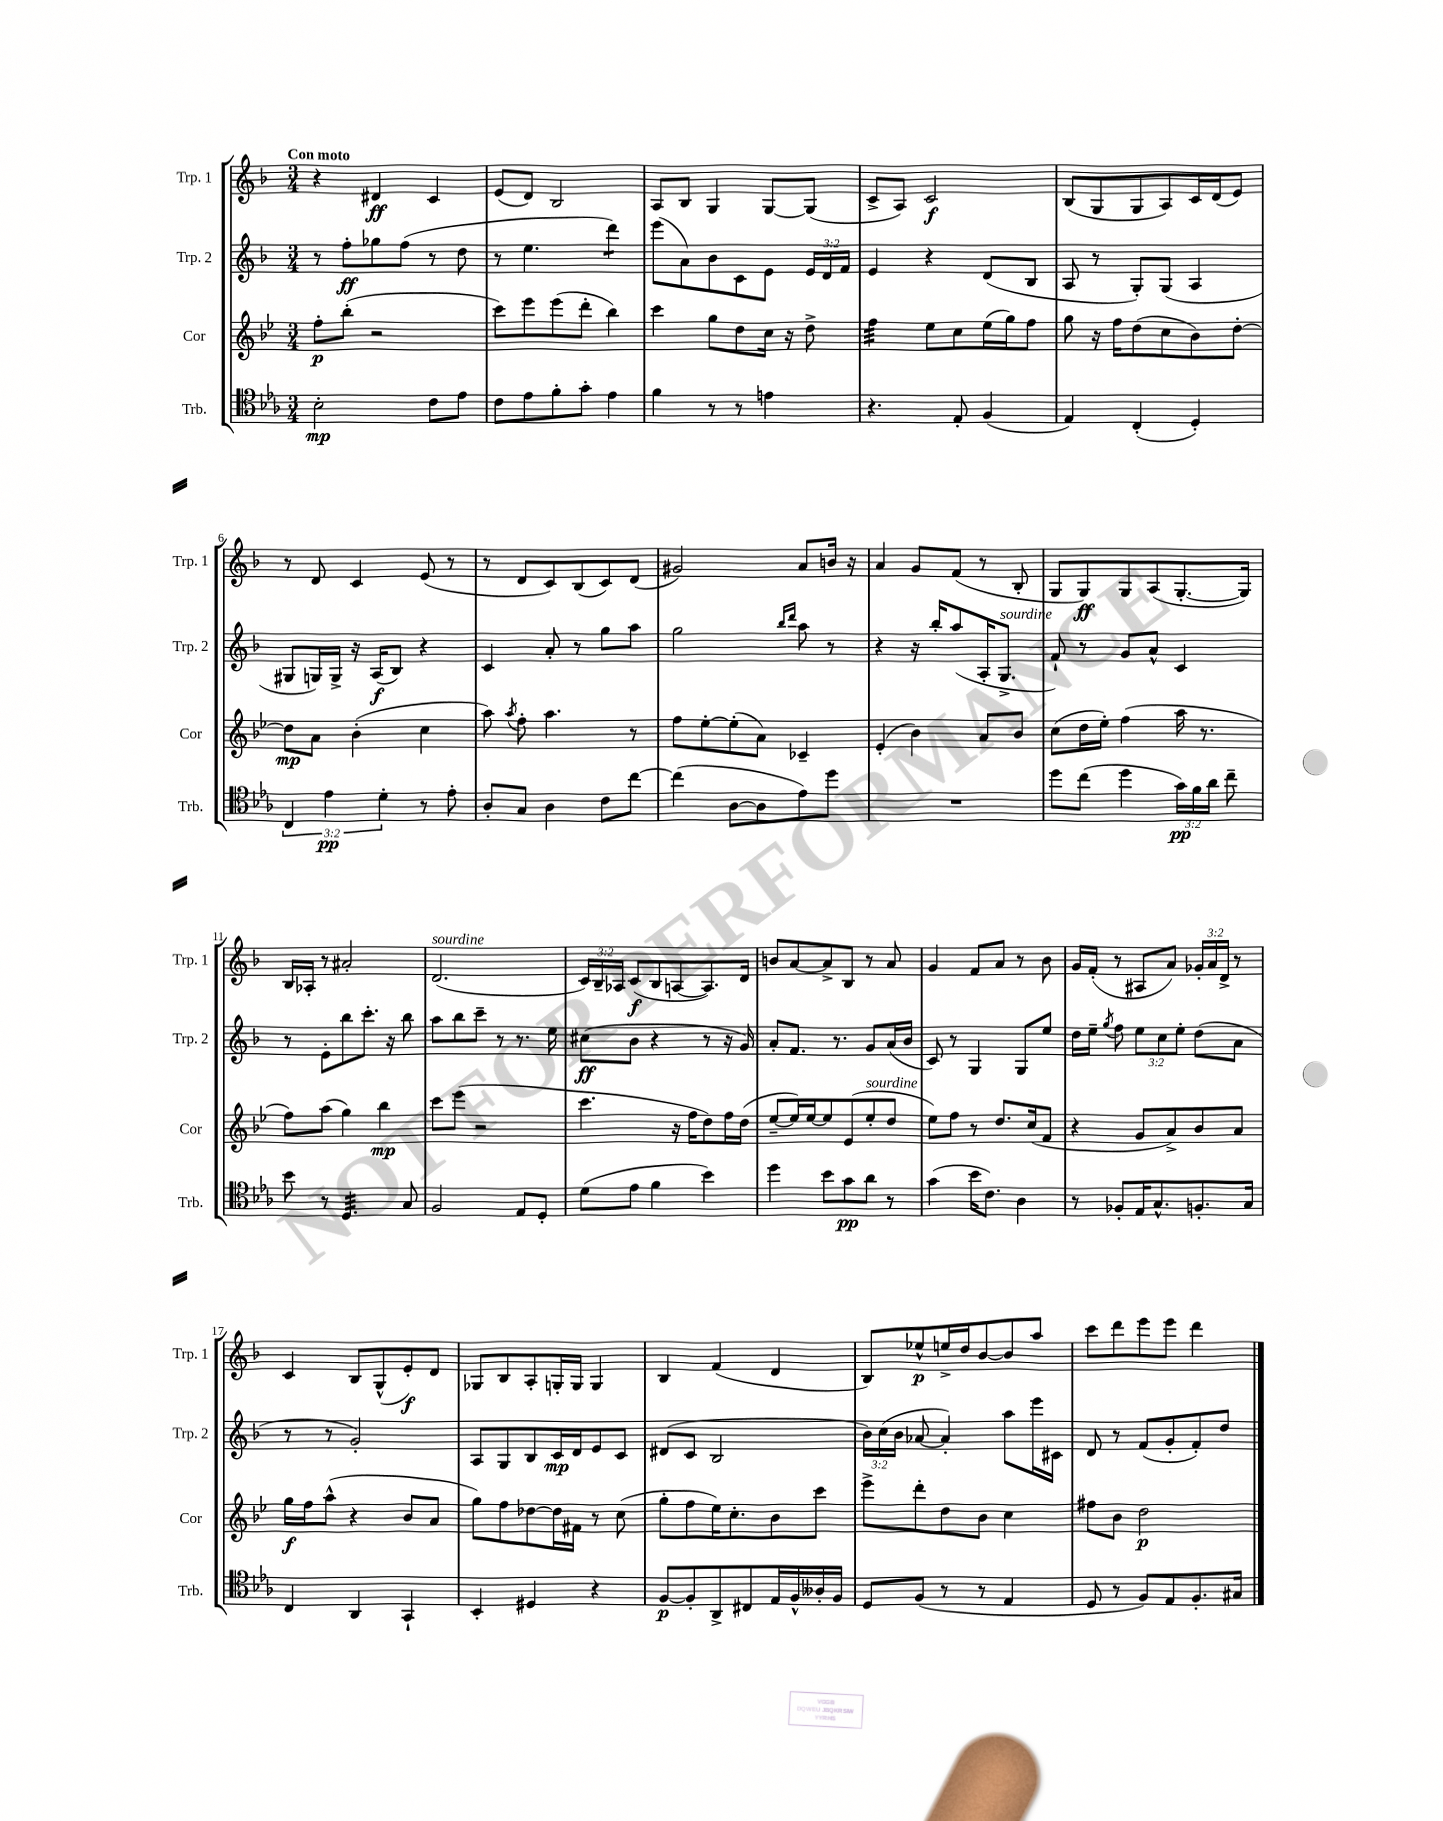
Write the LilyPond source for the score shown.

<<
\new StaffGroup <<
\new Staff = "s0" \with { instrumentName = "Trp. 1" shortInstrumentName = "Trp. 1" } {
    \clef treble \key f \major \numericTimeSignature \time 3/4 \override Staff.TupletNumber.text = #tuplet-number::calc-fraction-text \tempo "Con moto"
    \autoBeamOff r4 dis'4\ff c'4 |
    e'8[( d'8]) bes2 |
    a8[ bes8] g4 g8[~ g8]( |
    c'8[-> a8]) c'2\f |
    bes8[( g8 g8 a8) c'16 d'16( e'8]) |
    r8 d'8 c'4 e'8( r8 |
    r8 d'8[ c'8) bes8( c'8) d'8]( |
    gis'2) a'8[ b'16] r16 |
    a'4 g'8[ f'8]( r8 bes8-. |
    g8[ g8\ff) g8 a8( g8.~-. g16]) |
    bes16[ aes16]-. r8 ais'2-. |
    d'2.^\markup { \italic "sourdine" }( |
    \tuplet 3/2 { c'16[) bes16-- aes16] } c'8[\f( bes8 a8~ a8.) d'16] |
    b'8[ a'8~ a'8-> bes8] r8 a'8 |
    g'4 f'8[ a'8] r8 bes'8 |
    g'16[ f'16]-.( r8 ais8[ a'8]) \tuplet 3/2 { ges'16[-. a'16 d'16]-> } r8 |
    c'4 bes8[ g8-^( e'8-.\f) d'8] |
    ges8[ bes8 a8-. g16-. g16] g4 |
    bes4 f'4( d'4 |
    bes8[) ees''8-^\p e''16-> d''16 bes'8~ bes'8 a''8] |
    c'''8[ d'''8 e'''8 e'''8] d'''4 \bar "|." |
}
\new Staff = "s1" \with { instrumentName = "Trp. 2" shortInstrumentName = "Trp. 2" } {
    \clef treble \key f \major \numericTimeSignature \time 3/4 \override Staff.TupletNumber.text = #tuplet-number::calc-fraction-text
    \autoBeamOff r8 f''8[-.\ff ges''8 f''8]( r8 d''8 |
    r8 e''4. d'''4:8) |
    e'''8[( a'8) bes'8 c'8 e'8] \tuplet 3/2 { e'16[ d'16 f'16] } |
    e'4 r4 d'8[( bes8] |
    a8 r8 g8[-.) g8]( a4 |
    gis8[ g16) g16]-> r16 a16[\f( bes8]) r4 |
    c'4 a'8-. r8 g''8[ a''8] |
    g''2 \grace { bes''16[ d'''16] } a''8 r8 |
    r4 r16 bes''16[-. a''8( a16-. g8.]->^\markup { \italic "sourdine" } |
    f'8-!) r8 g'8[ a'8]-^ c'4 |
    r8 e'8[-. bes''8 c'''8.]-. r16 bes''8 |
    a''8[ bes''8 c'''8]-- r8 r8. e''16 |
    cis''8[\ff( bes'8] r4 r8 r16 g'16) |
    a'8[-. f'8.] r8. g'8[ a'16( bes'16] |
    c'8) r8 g4 g8[ e''8] |
    d''16[ e''16]-- \acciaccatura { g''8 } f''8 \tuplet 3/2 { e''8[ c''8 e''8]-. } d''8[( a'8] |
    r8 r8 g'2-.) |
    a8[ g8 bes8 c'16\mp d'16 e'8 c'8] |
    dis'8[( c'8] bes2 |
    \tuplet 3/2 { bes'16[) c''16( bes'16] } aes'8~ aes'4-.) a''8[ e'''16 cis'16] |
    d'8 r8 f'8[( g'8-. f'8-.) d''8] \bar "|." |
}
\new Staff = "s2" \with { instrumentName = "Cor" shortInstrumentName = "Cor" } {
    \clef treble \key bes \major \numericTimeSignature \time 3/4
    \autoBeamOff f''8[-.\p bes''8]-.( r2 |
    c'''8[) ees'''8 ees'''8( d'''8]-. bes''4) |
    c'''4 g''8[ d''8 c''16] r16 d''8-> |
    f''4:32 ees''8[ c''8 ees''16( g''16) f''8] |
    g''8 r16 f''16[ d''8( c''8 bes'8) d''8]~-. |
    d''8[\mp a'8] bes'4-.( c''4 |
    a''8) \acciaccatura { a''8 } f''8-. a''4. r8 |
    f''8[ ees''8~-. ees''8-.( a'8]) ces'4-- |
    ees'4-.( bes'4) a'8[ bes'8] |
    c''8[( d''16 ees''16]-.) f''4( a''16 r8. |
    f''8[) a''8]( g''4) bes''4\mp |
    c'''8[ ees'''8]( r2 |
    c'''4. r16 f''16[ d''8) f''16 d''16]( |
    ees''8[~-- ees''16) ees''16~ ees''8 ees'8( ees''8-.^\markup { \italic "sourdine" } d''8] |
    ees''8[) f''8] r8 d''8.[ c''16( f'8] |
    r4 g'8[ a'8->) bes'8 a'8] |
    g''16[\f f''16 a''8]-^( r4 bes'8[ a'8] |
    g''8[) f''8 des''8~ des''16 fis'16] r8 c''8( |
    g''8[-. f''8 ees''16) c''8.-. bes'8 c'''8] |
    ees'''8[-> d'''8-. d''8 bes'8] c''4 |
    fis''8[ bes'8] d''2\p \bar "|." |
}
\new Staff = "s3" \with { instrumentName = "Trb." shortInstrumentName = "Trb." } {
    \clef tenor \key ees \major \numericTimeSignature \time 3/4 \override Staff.TupletNumber.text = #tuplet-number::calc-fraction-text
    \autoBeamOff bes2-.\mp c'8[ ees'8] |
    c'8[ ees'8 f'8-. g'8]-. ees'4 |
    f'4 r8 r8 e'4 |
    r4. ees8-. f4( |
    ees4) c4-.( d4-.) |
    \tuplet 3/2 { c4 ees'4\pp d'4-. } r8 ees'8-. |
    aes8[-. g8] aes4 c'8[ c''8]~ |
    c''4( aes8[~ aes8 ees'8) d''8] |
    R2. |
    d''8[ c''8]( d''4 \tuplet 3/2 { g'16[\pp) f'16 aes'16] } c''8-- |
    bes'8 r8 d4.:32 g8 |
    f2 ees8[ d8]-. |
    d'8[( ees'8] f'4 bes'4) |
    d''4 bes'8[ g'8\pp aes'8] r8 |
    g'4( bes'16[ c'8.]) aes4 |
    r8 fes8[-. ees16 g8.-^ f8.-. g16] |
    c4 aes,4 g,4-! |
    bes,4-. dis4 r4 |
    f8[~\p f8-. aes,8-> cis8 ees16 f16-^ aeses16-. f16] |
    d8[ f8]( r8 r8 ees4 |
    d8 r8 f8[) ees8 f8.-. gis16] \bar "|." |
}
>>
>>
